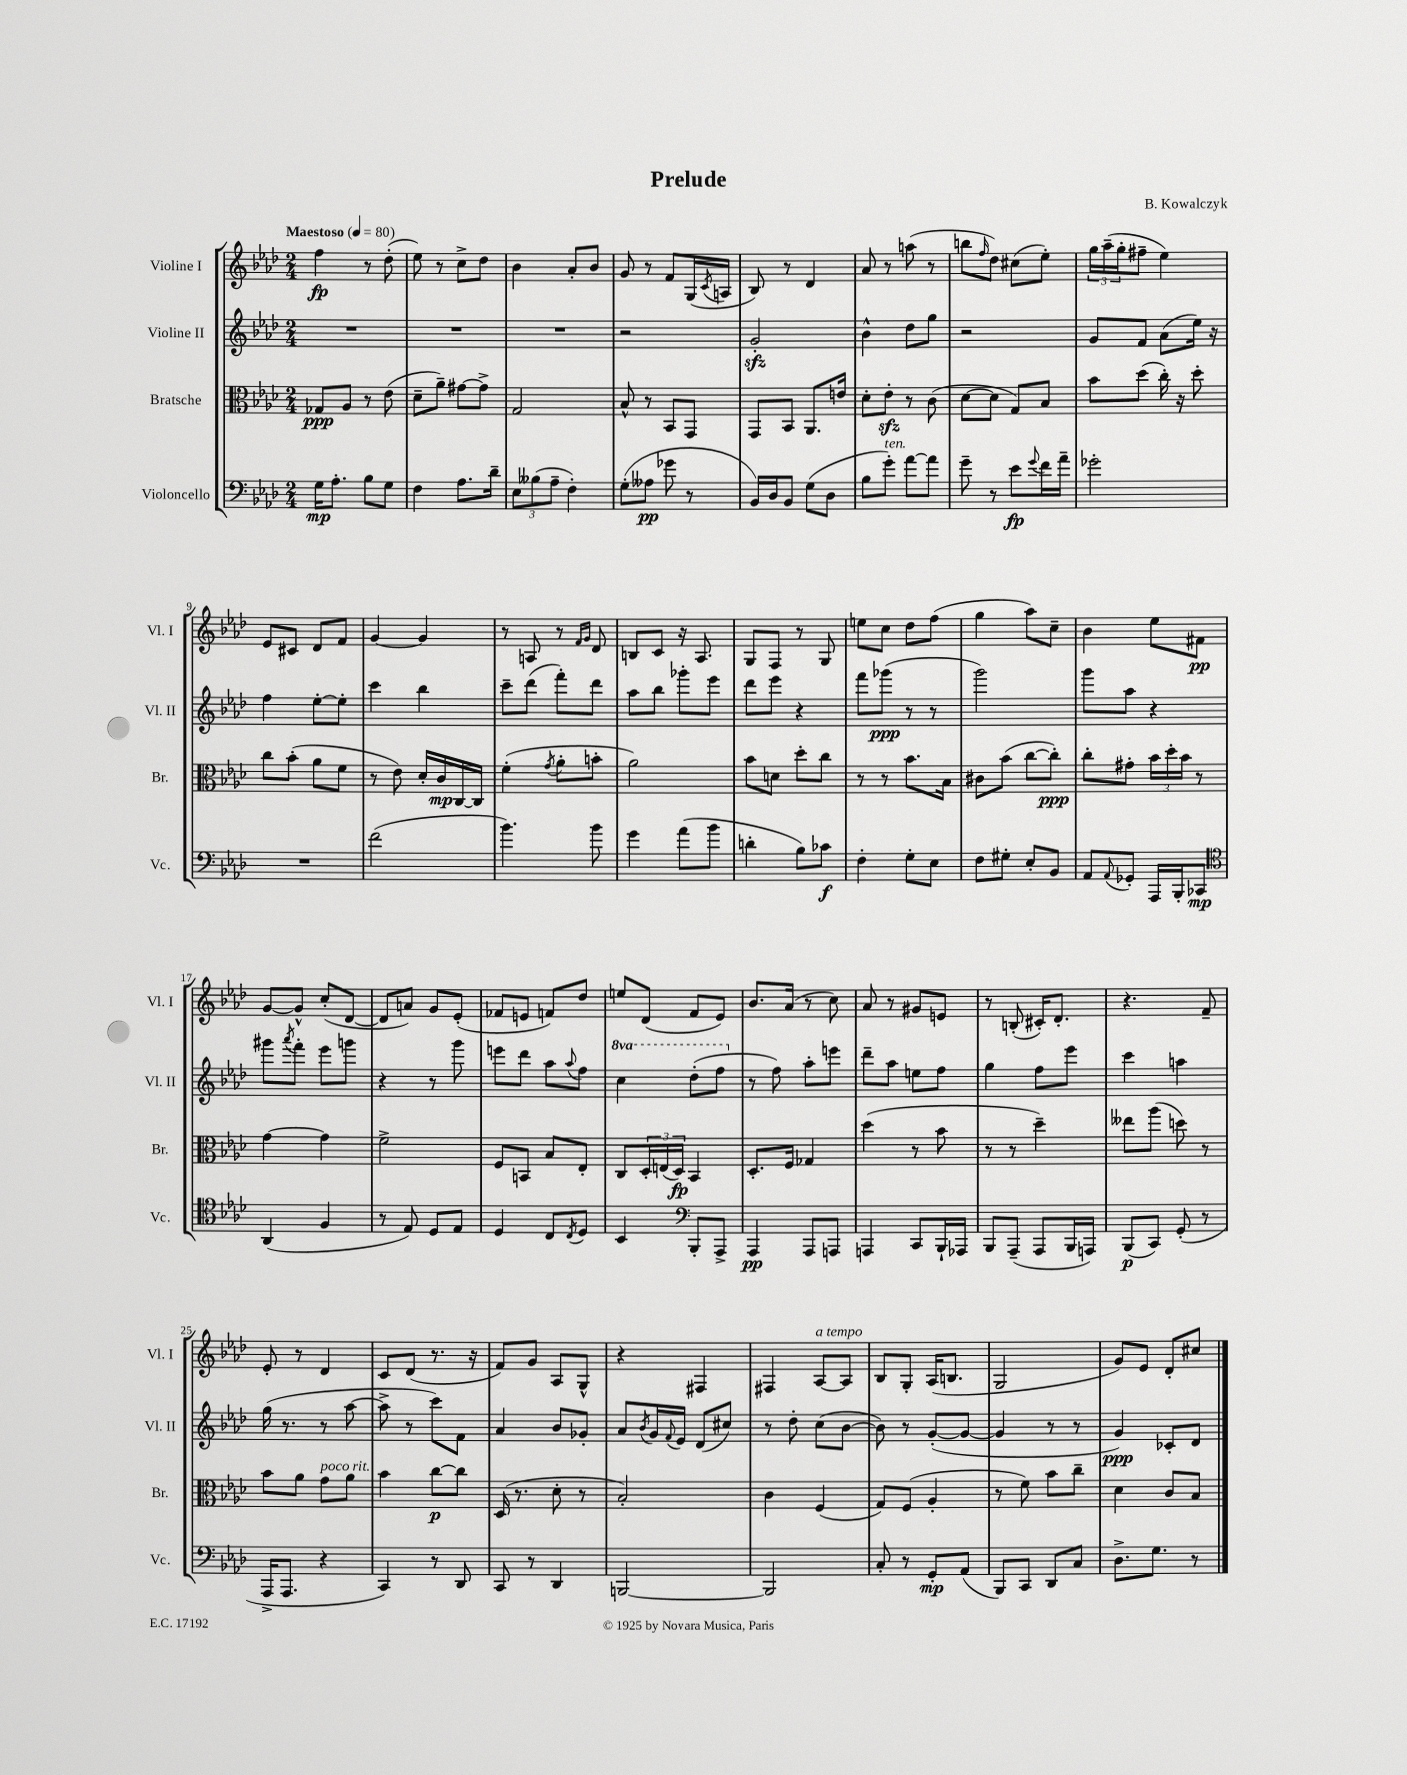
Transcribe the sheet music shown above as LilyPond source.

\header { title = "Prelude" composer = "B. Kowalczyk" }
<<
\new StaffGroup <<
\new Staff = "s0" \with { instrumentName = "Violine I" shortInstrumentName = "Vl. I" } {
    \clef treble \key aes \major \numericTimeSignature \time 2/4 \tempo "Maestoso" 4 = 80
    f''4\fp r8 des''8-.( |
    ees''8) r8 c''8-> des''8 |
    bes'4 aes'8-. bes'8 |
    g'8 r8 f'8 g16( \acciaccatura { c'8 } a16 |
    bes8) r8 des'4 |
    aes'8 r8 a''8( r8 |
    b''8 \grace { f''16 } des''8) cis''8( ees''8-.) |
    \tuplet 3/2 { g''16 aes''16--( g''16-. } fis''8-- ees''4) |
    ees'8 cis'8 des'8 f'8 |
    g'4~ g'4 |
    r8 a8 r8 \grace { f'16 g'16 } des'8 |
    b8 c'8 r16 aes8. |
    g8 f8 r8 g8 |
    e''8 c''8 des''8 f''8( |
    g''4 aes''8) c''8-- |
    bes'4 ees''8 fis'8\pp |
    g'8~ g'8-^ c''8-.( des'8~ |
    des'8 a'8) g'8 ees'8-.( |
    fes'8 e'8 f'8) des''8 |
    e''8 des'8( f'8 ees'8) |
    bes'8. aes'16( r8 c''8) |
    aes'8 r8 gis'8 e'8 |
    r8 b8-.( cis'16-.) des'8.-. |
    r4. f'8-- |
    ees'8-. r8 des'4 |
    c'8 des'8( r8. r16 |
    f'8) g'8 aes8 g8-^ |
    r4 fis4 |
    fis4 aes8~^\markup { \italic "a tempo" } aes8 |
    bes8 g8-. aes16( b8. |
    g2 |
    g'8) ees'8 des'8-. cis''8 \bar "|." |
}
\new Staff = "s1" \with { instrumentName = "Violine II" shortInstrumentName = "Vl. II" } {
    \clef treble \key aes \major \numericTimeSignature \time 2/4 \set Staff.ottavationMarkups = #ottavation-simple-ordinals
    R2 |
    R2 |
    R2 |
    r2 |
    g'2-.\sfz |
    bes'4-^ des''8 g''8 |
    r2 |
    g'8 f'8 aes'8( ees''16) r16 |
    f''4 ees''8~-. ees''8-. |
    c'''4 bes''4 |
    c'''8-- des'''8( f'''8-.) des'''8 |
    aes''8 bes''8 ges'''8-. ees'''8 |
    des'''8 ees'''8 r4 |
    f'''8 ges'''8\ppp( r8 r8 |
    g'''2) |
    g'''8 aes''8 r4 |
    gis'''8 \acciaccatura { aes'''8 } f'''8-. ees'''8 g'''8 |
    r4 r8 g'''8 |
    e'''8 des'''8 aes''8 \appoggiatura { aes''8 } f''8 |
    \ottava #1 c'''4 des'''8-.( f'''8 \ottava #0 |
    r8 f''8) aes''8-. e'''8 |
    des'''8-- aes''8 e''8 f''8 |
    g''4 f''8 ees'''8 |
    c'''4 a''4 |
    g''16( r8. r8 aes''8~ |
    aes''8-> r8 c'''8) f'8 |
    aes'4 bes'8 ges'8-. |
    aes'8 \acciaccatura { bes'8 } g'16 \appoggiatura { f'8 } ees'16 des'8( cis''8) |
    r8 des''8-. c''8( bes'8~ |
    bes'8) r8 g'8~-.( g'8~ |
    g'4 r8 r8 |
    g'4\ppp) ces'8-. des'8 \bar "|." |
}
\new Staff = "s2" \with { instrumentName = "Bratsche" shortInstrumentName = "Br." } {
    \clef alto \key aes \major \numericTimeSignature \time 2/4
    ges8\ppp aes8 r8 ees'8( |
    des'8-- aes'8--) gis'8~ gis'8-> |
    g2 |
    bes8-^ r8 bes,8 g,8 |
    g,8 bes,8 aes,8. e'16 |
    des'8-. ees'8-.\sfz r8 c'8( |
    des'8~ des'8 g8) bes8 |
    bes'8 des''8( c''16-.) r16 des''8-. |
    c''8 bes'8-.( aes'8 f'8 |
    r8 ees'8) des'16-. c'16\mp c16~ c16 |
    f'4-.( \acciaccatura { g'8 } aes'8-. b'8-. |
    aes'2) |
    bes'8 d'8 des''8-. c''8 |
    r8 r8 bes'8. bes16 |
    cis'8 bes'8( c''8~ c''8-.\ppp) |
    c''8-. gis'8-. \tuplet 3/2 { bes'16 des''16-. bes'16 } r8 |
    g'4~ g'4 |
    f'2-> |
    f8 b,8 bes8 ees8-. |
    c8 \tuplet 3/2 { des16-. e16( des16\fp) } bes,4 |
    des8.-. f16 ges4 |
    des''4( r8 bes'8 |
    r8 r8 des''4--) |
    eeses''8 aes''8( d''8) r8 |
    bes'8 aes'8 g'8^\markup { \italic "poco rit." } aes'8 |
    bes'4 c''8~\p c''8 |
    des16( r8. des'8-. r8 |
    bes2-.) |
    c'4 f4( |
    g8) f8( aes4-. |
    r8 f'8) bes'8 c''8-- |
    des'4 c'8 bes8 \bar "|." |
}
\new Staff = "s3" \with { instrumentName = "Violoncello" shortInstrumentName = "Vc." } {
    \clef bass \key aes \major \numericTimeSignature \time 2/4
    g16\mp aes8.-. bes8 g8 |
    f4 aes8. des'16-- |
    \tuplet 3/2 { ees8 beses8( aes8-- } f4-.) |
    g8-.( aeses8\pp ges'8 r8 |
    bes,16) des16 bes,8 g8( des8 |
    bes8 g'8-.^\markup { \italic "ten." }) aes'8~ aes'8 |
    g'8-- r8 ees'8\fp \appoggiatura { g'8 } f'16 aes'16-- |
    ges'2-. |
    R2 |
    f'2( |
    bes'4.) bes'8 |
    g'4 aes'8( bes'8 |
    d'4-. bes8) ces'8\f |
    f4-. g8-. ees8 |
    f8 gis8-. ees8-. bes,8 |
    aes,8 \appoggiatura { aes,8 } ges,8-. aes,,16 bes,,16-. ces,8\mp |
    \clef tenor aes,4( f4 |
    r8 ees8) des8 ees8 |
    des4 c8 \acciaccatura { c8 } des8 |
    bes,4 \clef bass bes,,8-. aes,,8-> |
    aes,,4\pp aes,,8 a,,8 |
    a,,4 c,8 bes,,16-! aes,,16 |
    bes,,8 aes,,8--( aes,,8 bes,,16 a,,16) |
    bes,,8\p( c,8) g,8-.( r8 |
    aes,,16-> aes,,8. r4 |
    c,4) r8 des,8 |
    c,8 r8 des,4 |
    b,,2~ |
    b,,2 |
    c8-. r8 g,8-.\mp aes,8( |
    bes,,8) c,8 des,8 c8 |
    des8.-> g8. r8 \bar "|." |
}
>>
>>
